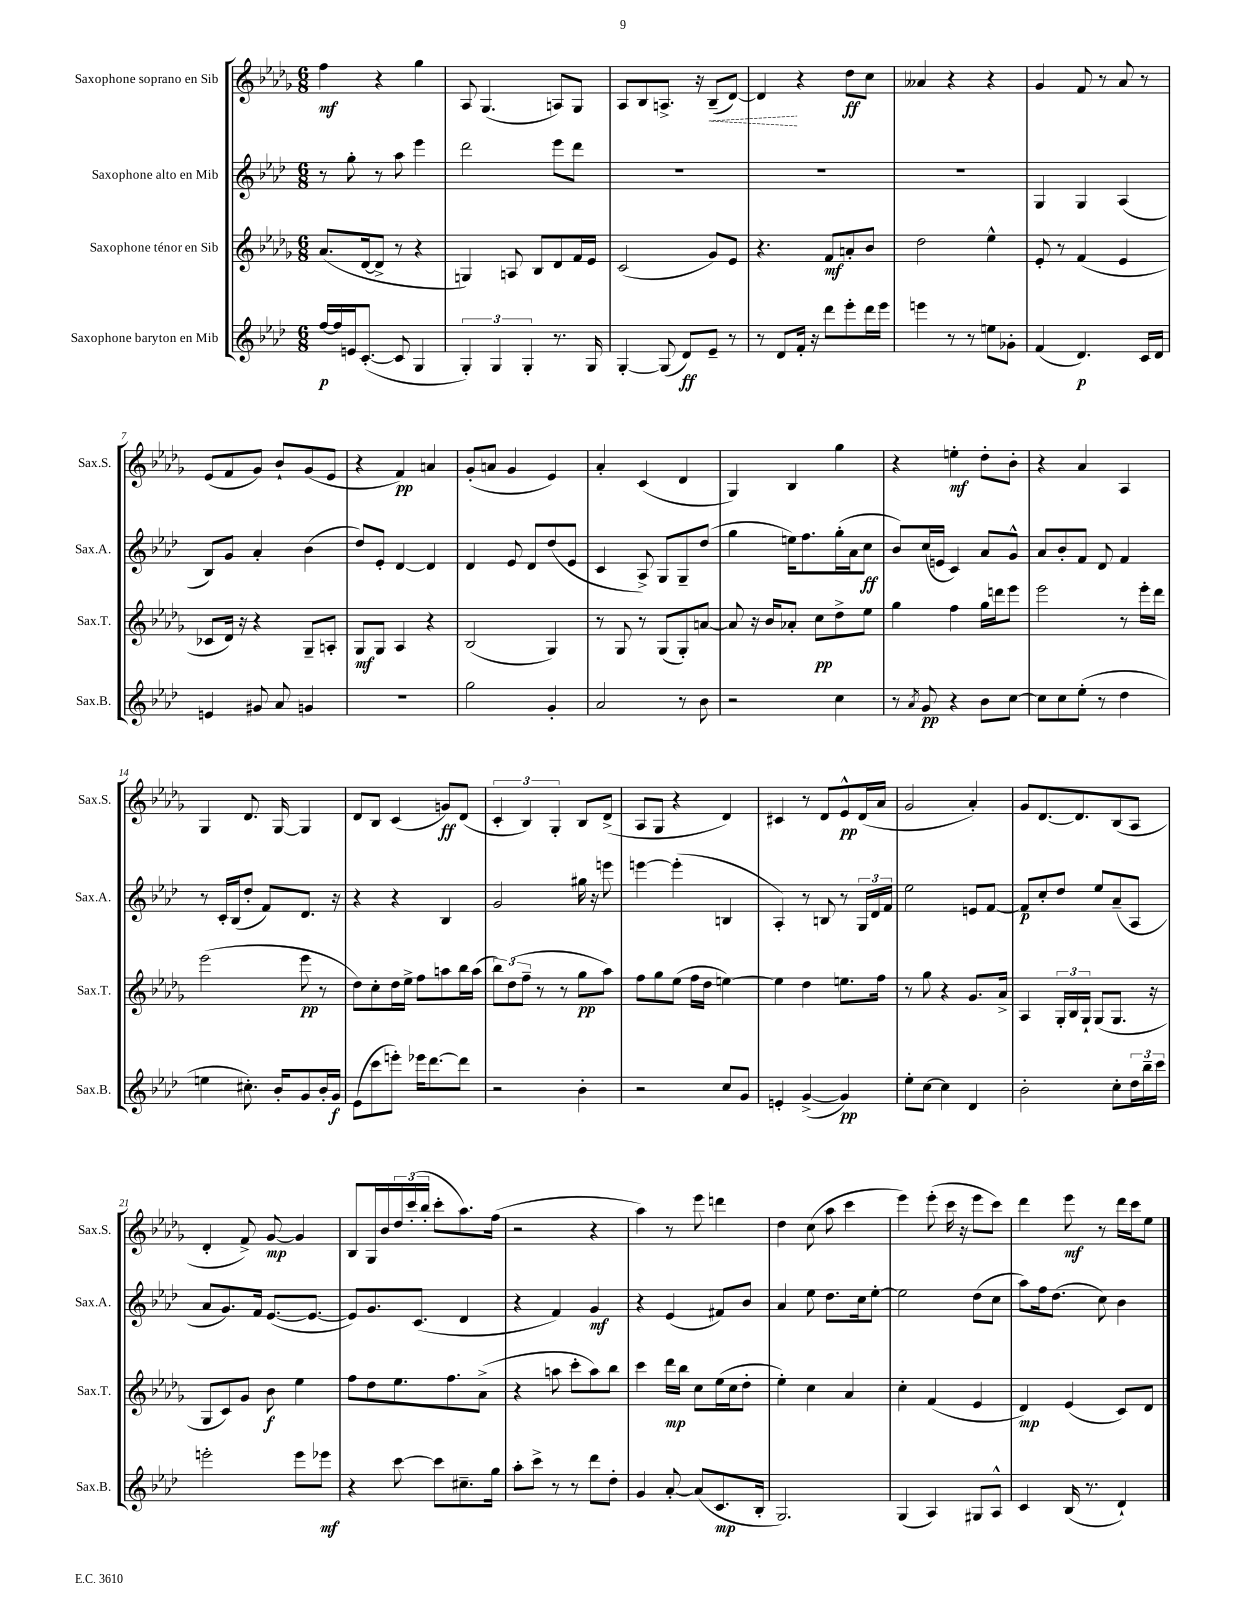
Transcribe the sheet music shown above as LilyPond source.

<<
\new StaffGroup <<
\new Staff = "s0" \with { instrumentName = "Saxophone soprano en Sib" shortInstrumentName = "Sax.S." } {
    \clef treble \key des \major \numericTimeSignature \time 6/8
    f''4\mf r4 ges''4 |
    aes8 ges4.( a8) ges8 |
    aes8 bes8 a8.-> r16 \once \override Hairpin.style = #'dashed-line bes8--\<( des'8~) |
    des'4\! r4 des''8\ff c''8 |
    aeses'4 r4 r4 |
    ges'4 f'8 r8 aes'8 r8 |
    ees'8( f'8 ges'8) bes'8-! ges'8( ees'8 |
    r4 f'4\pp) a'4 |
    ges'8-.( a'8 ges'4 ees'4) |
    aes'4-. c'4( des'4 |
    ges4) bes4 ges''4 |
    r4 e''4-.\mf des''8-. bes'8-. |
    r4 aes'4 aes4 |
    ges4 des'8. ges16~ ges4 |
    des'8 bes8 c'4( g'8\ff) des'8( |
    \tuplet 3/2 { c'4-. bes4) ges4-. } bes8 des'8->( |
    aes8 ges8 r4 des'4) |
    cis'4 r8 des'8 ees'8-^\pp des'16( aes'16 |
    ges'2 aes'4-.) |
    ges'8 des'8.~ des'8. bes8( aes8 |
    des'4-. f'8->) ges'8~\mp ges'4 |
    bes8 ges16 bes'16 \tuplet 3/2 { des''16 c'''16-.( bes''16-. } c'''8-. aes''8.) f''16( |
    r2 r4 |
    aes''4) r8 ees'''8 d'''4 |
    des''4 c''8( aes''8 c'''4 |
    ees'''4) ees'''8-.( c'''16 r16 ees'''8 c'''8) |
    des'''4 ees'''8\mf r8 des'''16 c'''16 ees''8 \bar "|." |
}
\new Staff = "s1" \with { instrumentName = "Saxophone alto en Mib" shortInstrumentName = "Sax.A." } {
    \clef treble \key aes \major \numericTimeSignature \time 6/8
    r8 g''8-. r8 aes''8 ees'''4 |
    des'''2 ees'''8 des'''8 |
    R2. |
    R2. |
    R2. |
    g4 g4 aes4( |
    bes8) g'8 aes'4-. bes'4( |
    des''8) ees'8-. des'4~ des'4 |
    des'4 ees'8 des'8 des''8( ees'8 |
    c'4 aes8->) g8 g8-- des''8( |
    g''4 e''16) f''8. g''16-.( aes'16 c''8\ff |
    bes'8) c''16( e'16 c'4) aes'8 g'8-^ |
    aes'8 bes'8-. f'8 des'8 f'4 |
    r8 c'16-. bes16( des''8-. f'8) des'8. r16 |
    r4 r4 bes4 |
    g'2 gis''16 r16 e'''8 |
    e'''4~ e'''4-.( b4 |
    aes4-.) r8 b8 r8 \tuplet 3/2 { g16 des'16 f'16 } |
    ees''2 e'8 f'8~ |
    f'8\p c''8-. des''8 ees''8 aes'8--( aes8 |
    aes'8 g'8.) f'16 ees'8.~( ees'8.~ |
    ees'8) g'8. c'8.( des'4 |
    r4 f'4) g'4\mf |
    r4 ees'4( fis'8) bes'8 |
    aes'4 ees''8 des''8. c''16 ees''8~-. |
    ees''2 des''8( c''8 |
    aes''8) f''16 des''8.( c''8) bes'4 \bar "|." |
}
\new Staff = "s2" \with { instrumentName = "Saxophone ténor en Sib" shortInstrumentName = "Sax.T." } {
    \clef treble \key des \major \numericTimeSignature \time 6/8
    aes'8.( des'16~ des'8-> r8 r4 |
    g4) a8 bes8 des'8 f'16 ees'16 |
    c'2( ges'8) ees'8 |
    r4. f'8\mf a'8-. bes'8 |
    des''2 ees''4-^ |
    ees'8-. r8 f'4( ees'4 |
    ces'8 des'16) r16 r4 ges8-- a8-. |
    ges8\mf ges8 aes4 r4 |
    bes2( ges4) |
    r8 ges8 r8 ges8( ges8-.) a'8~ |
    a'8 r16 bes'16 aes'8-. c''8\pp des''8-> ees''8 |
    ges''4 f''4 ges''16 d'''16 ees'''8 |
    ees'''2 r8 ees'''16-. des'''16 |
    ees'''2( ees'''8\pp r8 |
    des''8) c''8-. des''16 ees''16-> f''8 a''8 bes''16 a''16( |
    \tuplet 3/2 { bes''8) des''8( f''8-- } r8 r8 ges''8\pp aes''8) |
    f''8 ges''8 ees''8( f''16 des''16 e''4~) |
    e''4 des''4 e''8. f''16 |
    r8 ges''8 r4 ges'8. aes'16-> |
    aes4 \tuplet 3/2 { ges16-. bes16 ges16-! } ges8( ges8. r16 |
    ges8 c'8) ges'8 bes'8\f ees''4 |
    f''8 des''8 ees''8. f''8. aes'8->( |
    r4 a''8 c'''8-. a''8) bes''8 |
    c'''4 des'''16\mp bes''16 c''8 ees''16( c''16 des''8-. |
    ees''4-.) c''4 aes'4 |
    c''4-. f'4( ees'4 |
    des'4\mp) ees'4( c'8) des'8 \bar "|." |
}
\new Staff = "s3" \with { instrumentName = "Saxophone baryton en Mib" shortInstrumentName = "Sax.B." } {
    \clef treble \key aes \major \numericTimeSignature \time 6/8
    f''16~\p f''16 e'16 c'8.~-.( c'8 g4 |
    \tuplet 3/2 { g4-.) g4 g4-. } r8. g16 |
    g4~-. g8( des'8\ff) ees'8-- r8 |
    r8 des'8 f'16-. r16 des'''8 ees'''8-. des'''16 ees'''16 |
    e'''4 r8 r8 e''8 ges'8-. |
    f'4( des'4.\p) c'16 des'16 |
    e'4 gis'8 aes'8 g'4 |
    R2. |
    g''2 g'4-. |
    aes'2 r8 bes'8 |
    r2 c''4 |
    r8 \acciaccatura { aes'8 } g'8\pp r4 bes'8 c''8~ |
    c''8 c''8 ees''8-.( r8 des''4 |
    e''4 cis''8.-.) bes'16-. g'8 bes'16-. g'16\f |
    ees'8( c'''8 e'''8-.) ees'''16 des'''8.~ des'''8 |
    r2 bes'4-. |
    r2 c''8 g'8 |
    e'4-. g'4~->( g'4\pp) |
    ees''8-. c''8~ c''4 des'4 |
    bes'2-. c''8-. \tuplet 3/2 { des''16 bes''16-- c'''16 } |
    e'''2-. e'''8 ees'''8\mf |
    r4 c'''8~ c'''8 cis''8.-- g''16 |
    aes''8-. c'''8-> r8 r8 des'''8 des''8-. |
    g'4 aes'8~-. aes'8( c'8.\mp bes16-. |
    g2.) |
    g4( aes4) gis8 aes8-^ |
    c'4 bes16( r8. des'4-!) \bar "|." |
}
>>
>>
